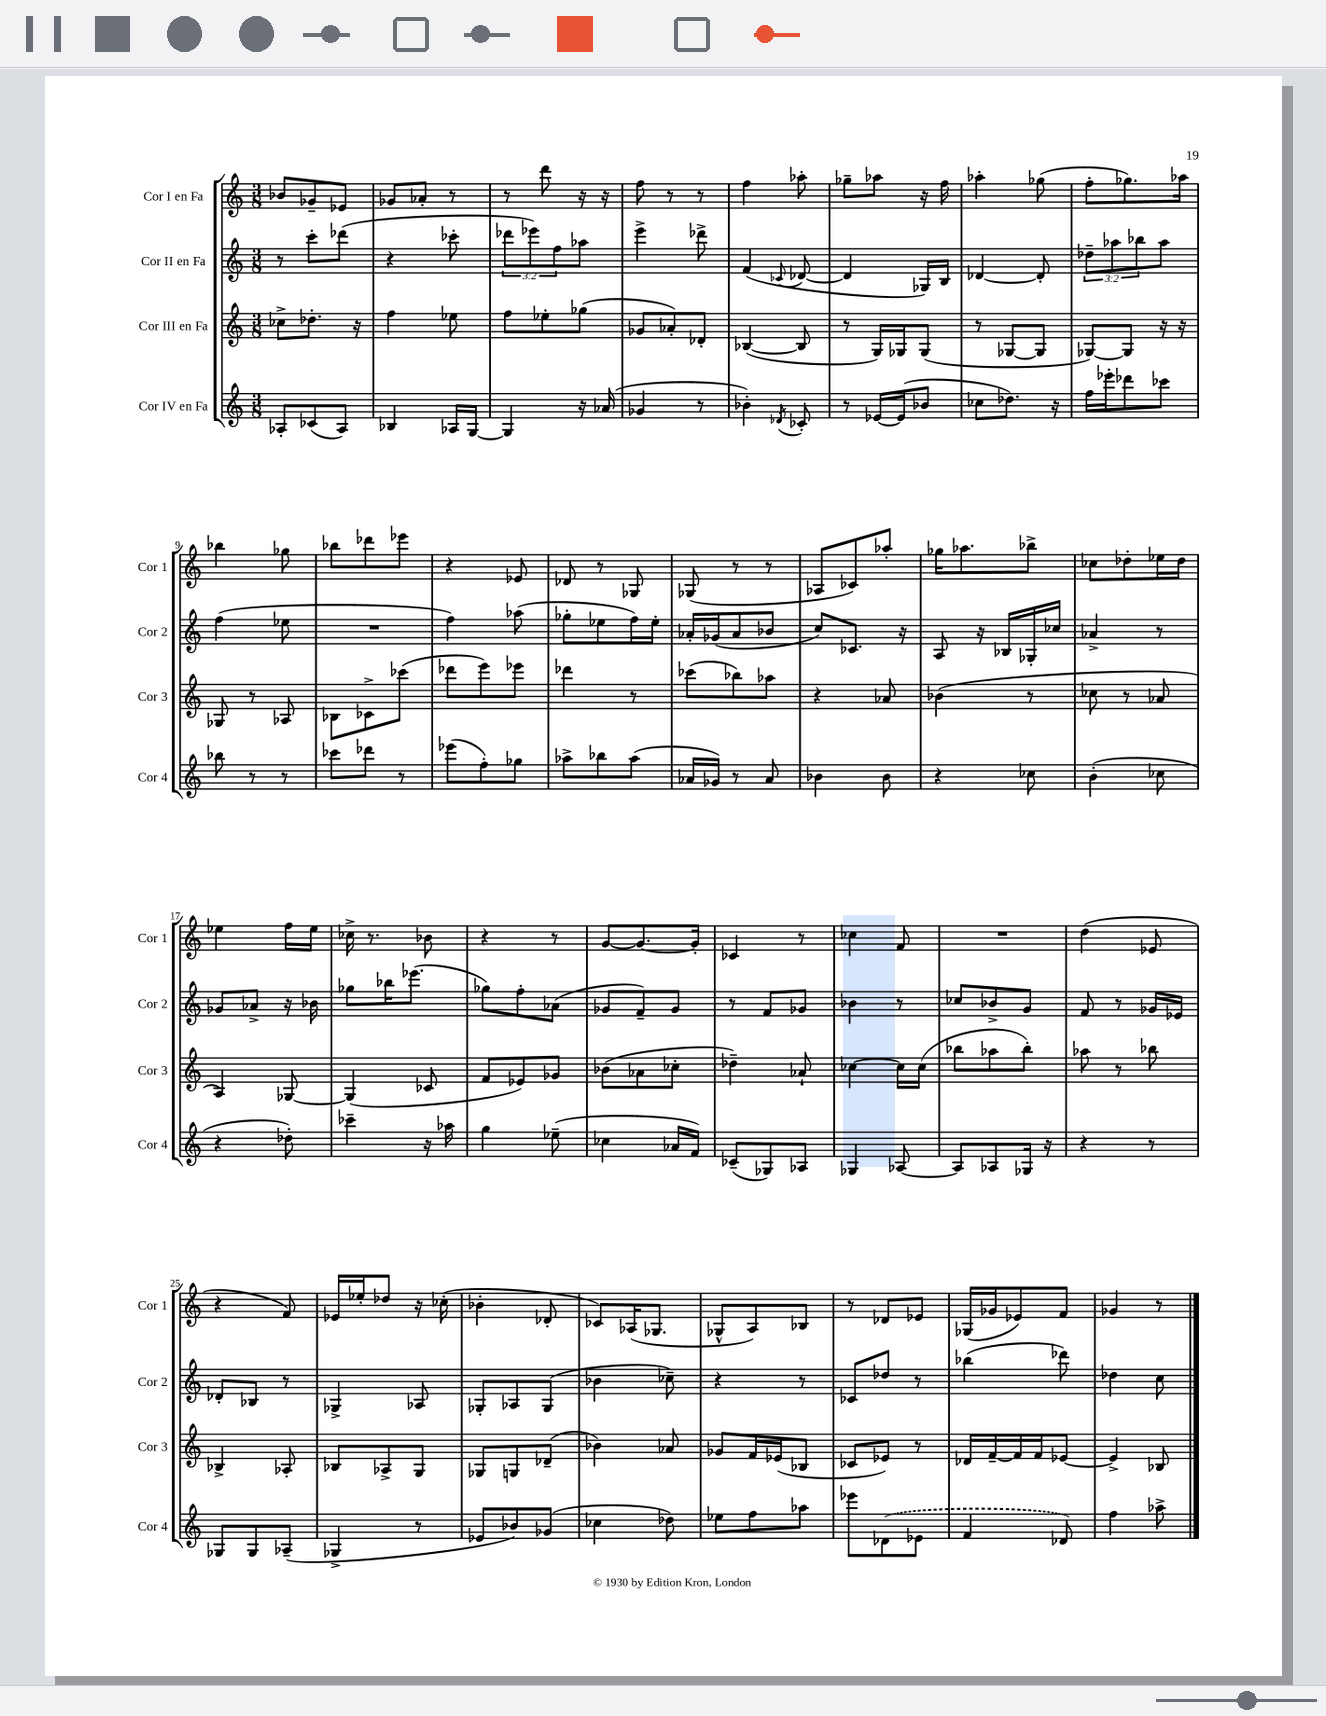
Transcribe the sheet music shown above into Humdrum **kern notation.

**kern	**kern	**kern	**kern
*staff4	*staff3	*staff2	*staff1
*clefG2	*clefG2	*clefG2	*clefG2
*k[]	*k[]	*k[]	*k[]
*M3/8	*M3/8	*M3/8	*M3/8
8A-'	8cc-^	8r	8b-
(8c-	8.dd-'	8ccc'	8g-~
8A-)	.	(8ddd-	8e-
.	16r	.	.
=	=	=	=
4B-	4ff	4r	8g-
.	.	.	8a-'
16A-	8ee-	8ccc-'	8r
[16G	.	.	.
=	=	=	=
4G]	8ff	12ddd-	8r
.	.	12eee-)	.
.	8ee-'	.	8ddd
.	.	12ff	.
16r	(8gg-	8aa-	16r
(16a-	.	.	16r
=	=	=	=
4g-	8g-	4eee^	8ff
.	8a-')	.	8r
8r	8d-'	8ddd-^	8r
=	=	=	=
4b-')	([4B-	(4f	4ff
8qd-	.	8qqc-	.
8c-'	8B-]	[8d-	8aa-'
=	=	=	=
8r	8r	4d-]	8gg-~
[16e-	16G)	.	8aa-
(16e-]	16G-	.	.
8b-	(8G-	16G-)	16r
.	.	16B	16ff
=	=	=	=
8cc-	8r	[4d-	4aa-'
8.dd-)	[8G-	.	.
.	8G-]	8d-']	(8gg-
16r	.	.	.
=	=	=	=
16ff	[8G-)	12dd-~	8ff'
16eee-'	.	.	.
.	.	12aa-	.
8ddd-	8G-]	.	8.gg-)
.	.	12bb-	.
8ccc-	16r	8aa-	.
.	16r	.	16aa-
=	=	=	=
8bb-	8G-	(4ff	4bb-
8r	8r	.	.
8r	8A-	8ee-	8gg-
=	=	=	=
8ccc-	8B-	4.r	8bb-
8ddd-	8c-^	.	8ddd-
8r	(8ccc-	.	8eee-
=	=	=	=
(8eee-	8ddd-	4ff)	4r
8ff')	8eee)	.	.
8gg-	8eee-	(8aa-	8e-
=	=	=	=
8aa-^	4ddd-	8gg-'	8d-
8bb-	.	8ee-	8r
(8aa-	8r	16ff)	8G-
.	.	16ee-'	.
=	=	=	=
16a-	(8ccc-	16a-'	(8G-
16g-)	.	(16g-	.
8r	8bb-)	8a-	8r
8a-	8aa-	8b-	8r
=	=	=	=
4b-	4r	8cc)	8A-
.	.	8.c-	8c-)
8b-	8a-	.	8aa-'
.	.	16r	.
=	=	=	=
4r	(4b-	8A	16gg-
.	.	.	8.aa-
.	.	16r	.
.	.	16B-	.
8cc-	8r	16G-'	8bb-^
.	.	16cc-	.
=	=	=	=
(4b'	8cc-	4a-^	8cc-
.	8r	.	8dd-'
8cc-	8a-	8r	16ee-
.	.	.	16dd-
=	=	=	=
4r	4A)	8g-	4ee-
.	.	8a-^	.
8dd-')	[8G-	16r	16ff
.	.	16b-	16ee-
=	=	=	=
4ccc-~	(4G-]	8gg-	16cc-^
.	.	.	8.r
.	.	16bb-	.
.	.	(8.eee-	.
16r	8c-	.	8b-
16aa-	.	.	.
=	=	=	=
4gg	8f	8gg-)	4r
.	8e-)	8ff'	.
(8ee-~	8g-	(8a-	8r
=	=	=	=
4cc-	(8b-	8g-	[8g
.	8a-	8f~)	8.g_
16a-	8cc-'	8g-	.
16f)	.	.	16g']
=	=	=	=
(8c-~	4dd-~)	8r	4c-
8G-)	.	8f	.
8A-	8a-`	8g-	8r
=	=	=	=
4G-	[4cc-	4b-	4cc-
[8A-	16cc-]	8r	8f
.	(16cc-	.	.
=	=	=	=
8A-]	8bb-	8cc-	4.r
8A-	8aa-	8b-^	.
16G-	8bb-')	8g	.
16r	.	.	.
=	=	=	=
4r	8aa-	8f	(4dd
.	8r	8r	.
8r	8bb-	16g-	8e-
.	.	16e-	.
=	=	=	=
8G-	4B-^	8d-'	4r
8G-	.	8B-	.
(8A-~	8A-'	8r	8f)
=	=	=	=
4G-^	8B-	4G-^	16e-
.	.	.	16ee-'
.	8A-^	.	8dd-
8r	8G	8A-	16r
.	.	.	(16cc-'
=	=	=	=
8e-	8G-	8G-'	4b-'
8b-)	8G	8A-	.
(8g-	(8d-~	(8G-	8d-'
=	=	=	=
4cc-	4b-)	4b-	8c-)
.	.	.	(16A-
.	.	.	8.G-
8dd-)	8a-	8cc-~)	.
=	=	=	=
8ee-	8g-	4r	8G-^^
8ff	16f	.	8A)
.	(16e-	.	.
8aa-	8B-	8r	8B-
=	=	=	=
8eee-	8c-	8c-	8r
(8d-	8e-)	8dd-	8d-
8e-	8r	8r	8e-
=	=	=	=
4f	16d-	(4bb-	(16G-
.	[16f~	.	16g-
.	16f]	.	8e-)
.	16f	.	.
8d-)	[8e-	8ddd-)	8f
=	=	=	=
4ff	4e-^]	4dd-	4g-
8aa-^	8B-	8cc	8r
==	==	==	==
*-	*-	*-	*-
